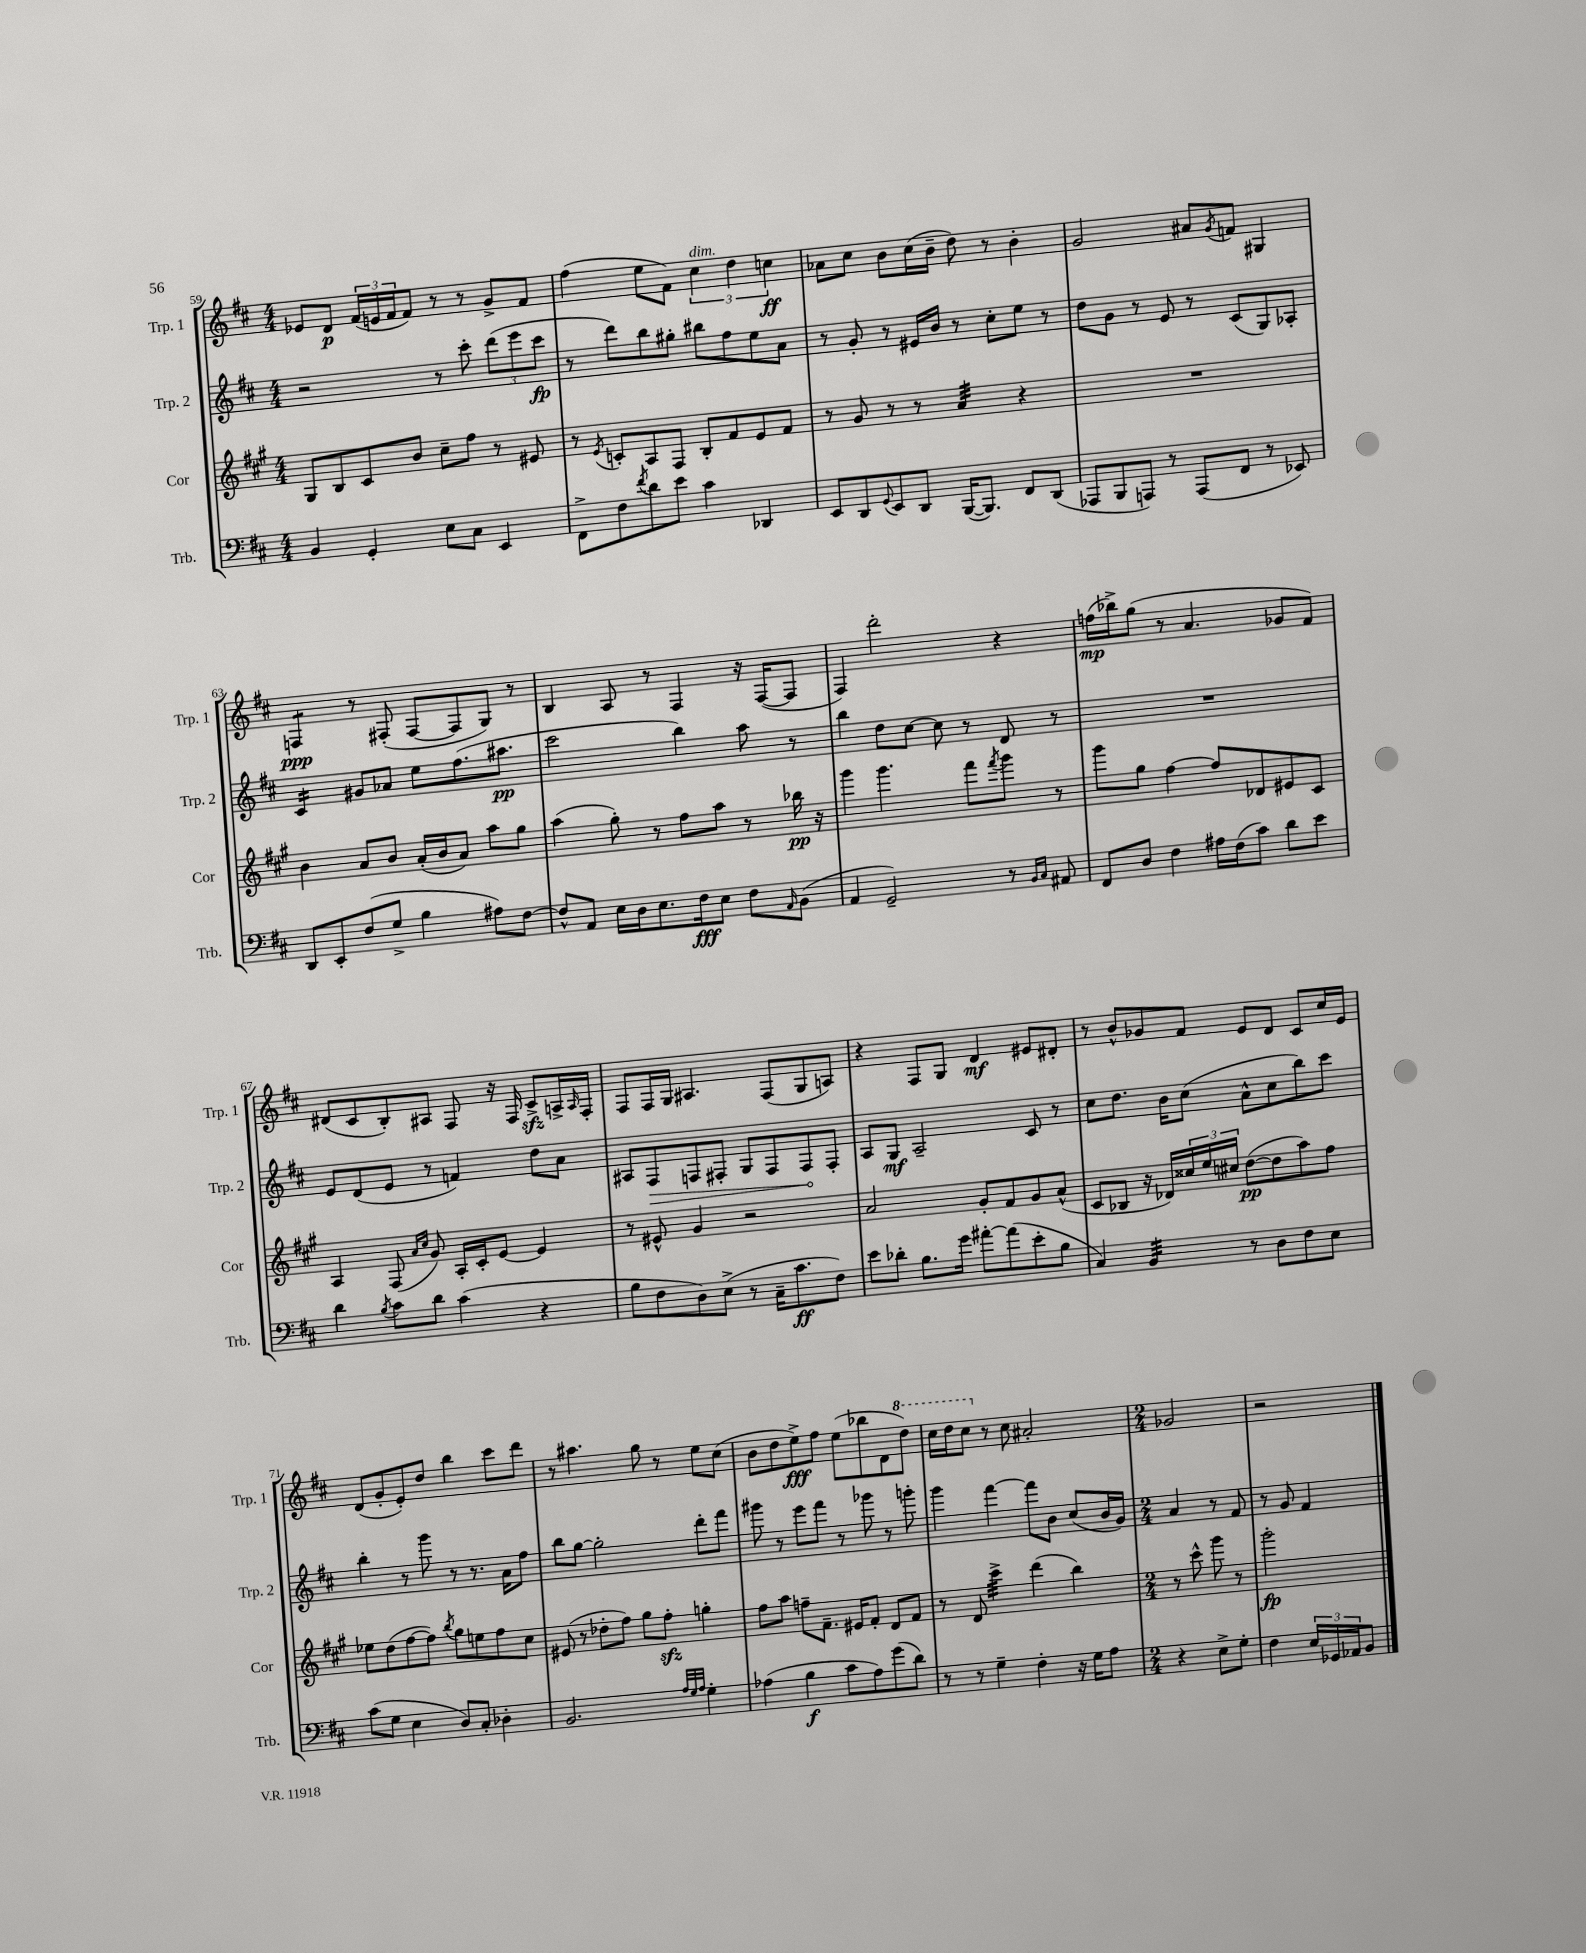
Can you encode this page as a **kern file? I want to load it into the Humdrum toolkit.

**kern	**kern	**kern	**kern
*staff4	*staff3	*staff2	*staff1
*clefF4	*clefG2	*clefG2	*clefG2
*k[f#c#]	*k[f#c#g#]	*k[f#c#]	*k[f#c#]
*M4/4	*M4/4	*M4/4	*M4/4
4BB/	8G#/L	2r	8e-/L
.	8B/	.	8d/J
4GG'/	8c#/	.	(24f#/LL
.	.	.	24e/
.	.	.	24f#/J
.	8b/J	.	8f#/J)
8E\L	8cc#~\L	8r	8r
8C#\J	8ff#\J	8ccc#'\	8r
4EE/	8r	(12ddd\L	8g^/L
.	.	12eee\	.
.	8e#/	.	8f#/J
.	.	12ccc#\J	.
=	=	=	=
8FF#^\L	8r	8r	(4ff#\
.	8qe/	.	.
8F#\	8c'/L	8ddd\L)	.
8qf#/	.	.	.
8d\	8A/	8bb\	8ee\L
8e\J	8F#/J	8gg#'\J	8f#\J)
4c#\	8B'/L	8bb#\L	6cc#\
.	8f#/	8ff#\	.
.	.	.	6dd\
4DD-/	8e/	8ee\	.
.	.	.	6cc\
.	8f#/J	8a\J	.
=	=	=	=
8EE/L	8r	8r	8a-\L
8DD/	8g#/	8g'/	8cc#\J
8qqGG/	.	.	.
8EE/	8r	8r	8b\L
8DD/J	8r	16e#/LL	(16cc#\L
.	.	16b/JJ	16b~\JJ
([16BBB/LK	4a/	8r	8dd\)
8.BBB/]J)	.	.	.
.	.	8cc#'\L	8r
8FF#/L	4r	8ee\J	4b'\
(8DD/J	.	8r	.
=	=	=	=
8AAA-/L	1r	8dd\L	2g/
8BBB/	.	8g\J	.
8AAA/J)	.	8r	.
8r	.	8e/	.
(8AAA/L	.	8r	8a#/L
.	.	.	8qg/
8FF#/J	.	(8c#/L	8f/J
8r	.	8G/)	4G#/
8EE-/)	.	8A-'/J	.
=	=	=	=
8DD/L	4b\	4c#/	4F/
8EE'/	.	.	.
(8F#/	8a/L	8g#/L	8r
8G^/J	8b/J	8a-/J	(8F#'/
4B\	(16a'/LL	8ee\L	[8F#/L
.	16b/J	.	.
.	8a/J)	(8.ff#\	8F#/]
8A#\L)	8aa\L	.	8G/J)
.	.	8.aa#\J	.
[8F#\J	8gg#\J	.	8r
=	=	=	=
8F#^^/]L	(4aa\	2ccc#\	4B/
8AA/J	.	.	.
16E\LL	8gg#'\)	.	8A/
16D\J	.	.	.
8.E\	8r	.	8r
.	8ff#\L	4bb\)	4F#/
16F#\k	.	.	.
8E\J	8aa\J	.	.
8F#\L	8r	8aa\	16r
.	.	.	([16F#/LK
16qqAA/	.	.	.
(8BB\J	16bb-\	8r	8F#/]J
.	16r	.	.
=	=	=	=
4AA/	4ggg#\	4bb\	4F#/)
2GG~/)	4.ggg#\	8dd\L	2ddd'\
.	.	[8cc#\J	.
.	.	8cc#\]	.
.	8fff#\L	8r	.
.	8qfff#/	.	.
8r	8ggg#\J	8d/	4r
16qqBB/LL	.	.	.
16qqC#/JJ	.	.	.
8AA#/	8r	8r	.
=	=	=	=
8FF#/L	8ggg#\L	1r	(16ff\LL
.	.	.	16bb-^\J)
8D/J	8gg#\J	.	(8gg\J
4F#\	[4ff#\	.	8r
.	.	.	4.a/
16A#\LL	8ff#/]L	.	.
(16F#\J	.	.	.
8c#\J)	8d-/	.	.
8d\L	8e#/	.	8g-/L
8e\J	8c#/J	.	8f#/J)
=	=	=	=
4d\	4A/	8e/L	(8d#/L
.	.	(8d/	8c#/
8qB/	.	.	.
8c#\L	(8F#/	8e/J	8B'/)
.	16qqa/LL	.	.
.	16qqcc#/JJ	.	.
8d\J	8g#/)	8r	8A#/J
(4c#\	16A'/LL	4f/)	8F#/
.	16c#'/J	.	.
.	[8e/J	.	16r
.	.	.	16F#/
4r	4e/]	8dd\L	8c#^/L
.	.	8a\J	16A^/L
.	.	.	16qqA/
.	.	.	16F#'/JJ
=	=	=	=
8B\L	8r	8A#/L	8F#/L
8F#\	8e#^^/	8F#/	16F#/L
.	.	.	16G/JJ
8D\)	4g#/	8F/	4.A#/
(8E^\J	.	8F#'/J	.
8r	2r	8G/L	.
16C#~\LK	.	8F#/	(8F#/L
8.c#\	.	.	.
.	.	8F#/	8G/
8F#\J)	.	8F#'/J	8A/J)
=	=	=	=
8e\L	2a/	8A/L	4r
8d-'\J	.	8G/J	.
8.B\L	.	2A~/	8F#/L
.	.	.	8G/J
16g\Jk	.	.	.
[8a#'\L	8g#'/L	.	4d/
(8a#\]	8f#/	.	.
8e'\	8g#/	8c#/	8e#/L
8B\J	(8a^^/J	8r	8d#'/J
=	=	=	=
4C#/)	8c#/L	8cc#\L	8r
.	8B-/J	8.dd\J	8b^^/L
4BB/	16r	.	8g-/
.	16d-/LL)	16b\LK	.
.	24cc##/	(8cc#\J	8f#/J
.	24ee/	.	.
.	24cc#/JJ	.	.
8r	([8dd\L	8a^^\L	8e/L
8D\L	8dd\]	8cc#\	8d/J
8F#\	8aa\)	8bb\)	8c#/L
8E\J	8ff#\J	8ccc#\J	16cc#/L
.	.	.	16e/JJ
=	=	=	=
(8c#\L	8ee-\L	4bb'\	(8d/L
8G\J	(8dd\	.	8g'/
4E\	[8ff#\	8r	8e'/)
.	8ff#\]J)	8ggg\	8dd/J
.	8qbb/	.	.
8D/L)	8gg#\L	8r	4bb\
8C#'/J	8ee\	8.r	.
4D-'\	8ff#\	.	8ccc#\L
.	.	16a\LK	.
.	8cc#\J	8ff#\J	8ddd\J
=	=	=	=
2.BB/	(8e#/	8bb\L	8r
.	8r	[8gg\J	4.aa#\
.	8dd-'\L	2gg'\]	.
.	8ff#\J)	.	.
.	8gg#\L	.	8gg\
.	8ff#'\J	.	8r
32qqA/LLL	.	.	.
32qqG/	.	.	.
32qqA/JJJ	.	.	.
4G'\	4gg'\	8ddd'\L	8ee\L
.	.	8fff#\J	(8cc#\J
=	=	=	=
(4A-\	8ff#\L	8ggg#\	8b\L
.	8aa\J	8r	8dd\
4B\	8ff~\L	8eee\L	8ee^\)
.	8.f#~\J	8fff#\J	8ff#\J
8c#\L	.	8r	(8ee\L
.	16e#/LK	.	.
8A-\)	8f#'/J	8ggg-\	8bb-\
(8g\	8d/L	8r	8d\
8d\J)	8f#/J	8ggg'\	8ddd\J)
=	=	=	=
8r	8r	4ggg\	16ccc#\LL
.	.	.	16ddd\J
8r	8d/	.	8ccc#\J
4G~\	4ccc#^\	[4fff#\	8r
.	.	.	8cc#\
4F#'\	(4ddd\	8fff#\]L	2a#'/
.	.	8b\J	.
16r	4bb\)	(8cc#/L	.
16G\LK	.	.	.
8A\J	.	16b/L	.
.	.	16g/JJ)	.
=	=	=	=
*M2/4	*M2/4	*M2/4	*M2/4
4r	8r	4a/	2g-/
.	8ccc#^^\	.	.
8E^\L	8ggg#\	8r	.
8G'\J	8r	8f#/	.
=	=	=	=
4F#\	2ggg#'\	8r	2r
.	.	8g/	.
24E/LL	.	4f#/	.
24GG-/	.	.	.
24AA-/J	.	.	.
8BB/J	.	.	.
==	==	==	==
*-	*-	*-	*-
